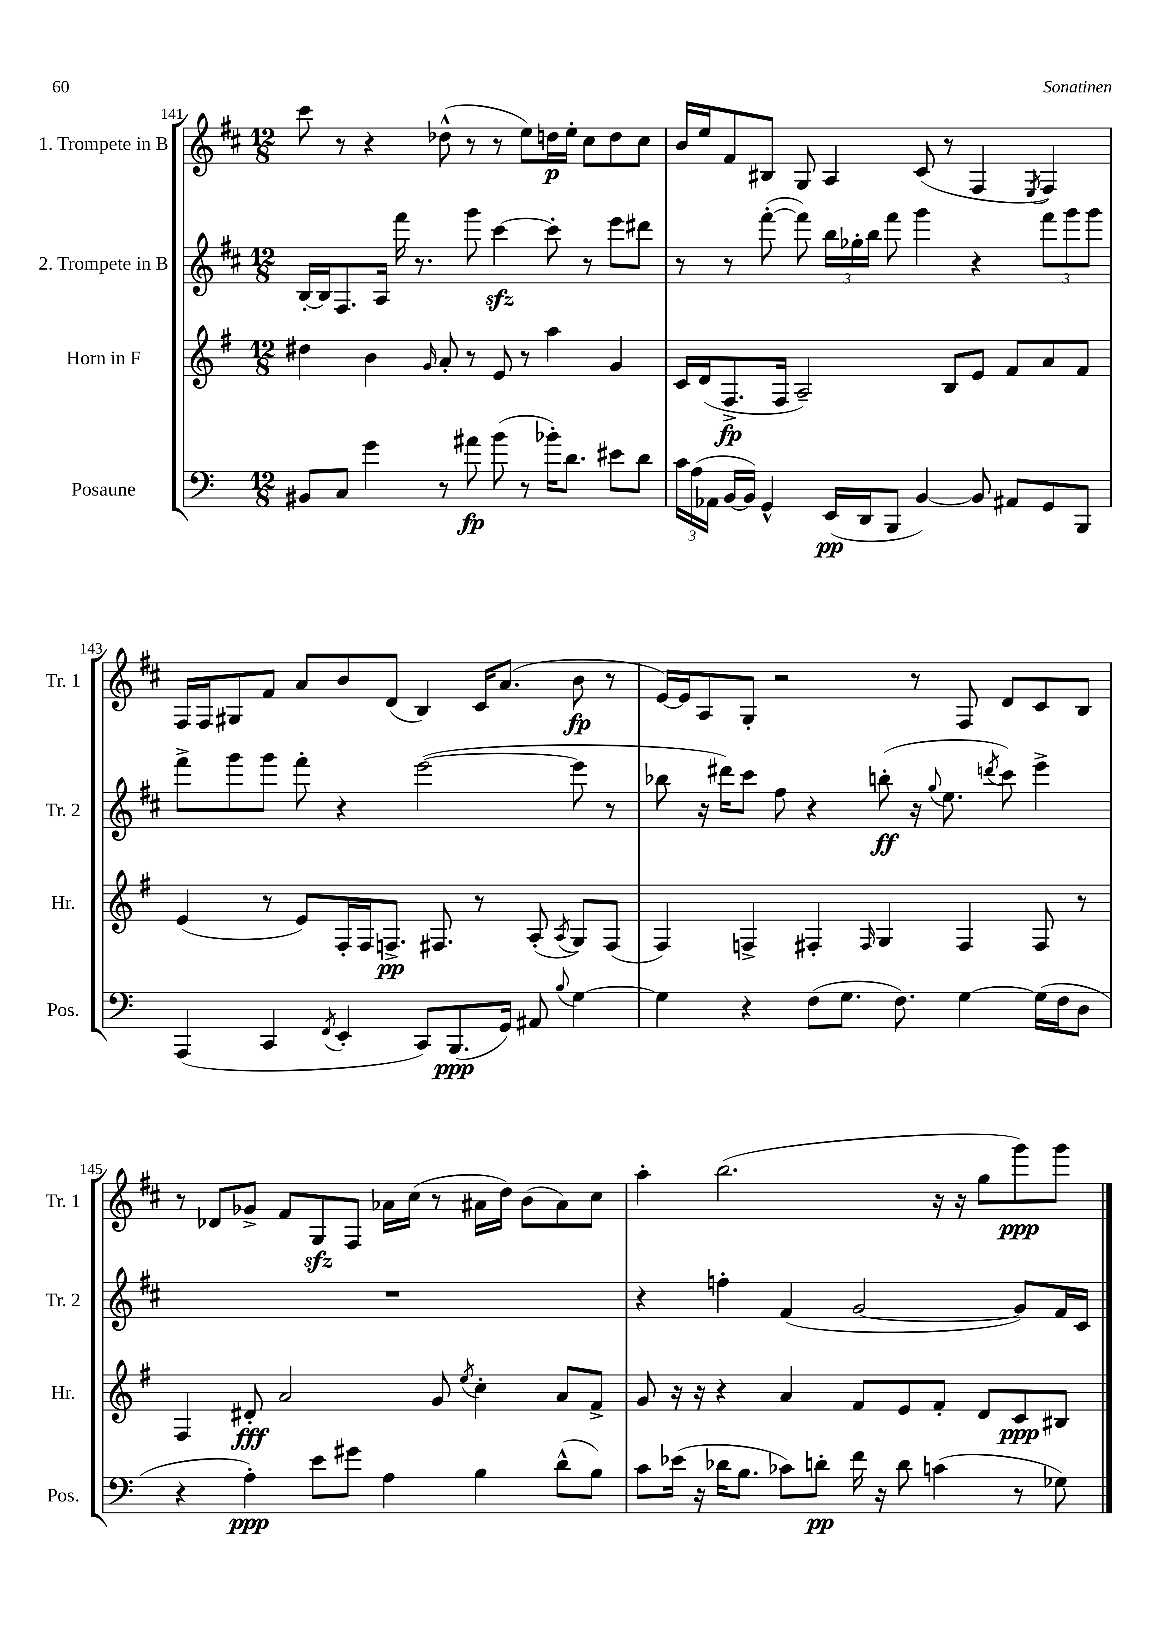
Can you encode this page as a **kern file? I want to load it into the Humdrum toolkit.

**kern	**dynam	**kern	**dynam	**kern	**dynam	**kern	**dynam
*part4	*part4	*part3	*part3	*part2	*part2	*part1	*part1
*staff4	*staff4	*staff3	*staff3	*staff2	*staff2	*staff1	*staff1
*I"Posaune	*	*I"Horn in F	*	*I"2. Trompete in B	*	*I"1. Trompete in B	*
*I'Pos.	*	*I'Hr.	*	*I'Tr. 2	*	*I'Tr. 1	*
*clefF4	*	*clefG2	*	*clefG2	*	*clefG2	*
*k[]	*	*k[f#]	*	*k[f#c#]	*	*k[f#c#]	*
*M12/8	*	*M12/8	*	*M12/8	*	*M12/8	*
=141	=141	=141	=141	=141	=141	=141	=141
8BB#X/L	.	4dd#X\	.	[16B'/LL	.	8ccc#\	.
.	.	.	.	16B/J]	.	.	.
8C/J	.	.	.	8.F#/	.	8r	.
4g\	.	4b\	.	.	.	4r	.
.	.	.	.	16A/Jk	.	.	.
.	.	.	.	16fff#\	.	.	.
.	.	.	.	8.r	.	.	.
.	.	16qqg/	.	.	.	.	.
8r	.	8a'/	.	.	.	(8dd-X^^\	.
8a#X\	fp	8r	.	8ggg\	.	8r	.
(8b\	.	8e/	.	[4ccc#zz\	.	8r	.
8r	.	8r	.	.	.	8ee\L)	.
16b-X'\KL)	.	4aa\	.	8ccc#'\]	.	16ddn\L	p
8.d\J	.	.	.	.	.	16ee'\JJ	.
.	.	.	.	8r	.	8cc#\L	.
8e#X\L	.	4g/	.	8eee\L	.	8dd\	.
8d\J	.	.	.	8ddd#X\J	.	8cc#\J	.
=142	=142	=142	=142	=142	=142	=142	=142
24c\LL	.	16c/LL	.	8r	.	16b/LL	.
(24A\	.	.	.	.	.	.	.
.	.	(16d/J	.	.	.	16ee/J	.
24AA-X\JJ	.	.	.	.	.	.	.
[16BB/LL	.	8.F#^/	fp	8r	.	8f#/	.
16BB/JJ])	.	.	.	.	.	.	.
4GG^^/	.	.	.	([8fff#'\	.	8B#X/J	.
.	.	16F#/Jk	.	.	.	.	.
.	.	2A~/)	.	8fff#\])	.	8G/	.
(16EE/LL	pp	.	.	24bb\LL	.	4A/	.
.	.	.	.	24gg-X'\	.	.	.
16DD/J	.	.	.	.	.	.	.
.	.	.	.	24bb\JJ	.	.	.
8BBB/J	.	.	.	8fff#\	.	.	.
[4BB/)	.	.	.	4ggg\	.	(8c#/	.
.	.	8B/L	.	.	.	8r	.
8BB/]	.	8e/J	.	4r	.	4F#/	.
8AA#X/L	.	8f#/L	.	.	.	.	.
.	.	.	.	.	.	8qE/	.
8GG/	.	8a/	.	12fff#\L	.	4F#/)	.
.	.	.	.	12ggg\	.	.	.
8BBB/J	.	8f#/J	.	.	.	.	.
.	.	.	.	12ggg\J	.	.	.
!!LO:LB:g=z
=143	=143	=143	=143	=143	=143	=143	=143
(4AAA/	.	(4e/	.	8fff#^\L	.	16F#/LL	.
.	.	.	.	.	.	16F#/J	.
.	.	.	.	8ggg\	.	8G#X/	.
4CC/	.	8r	.	8ggg\J	.	8f#/J	.
.	.	8e/L)	.	8fff#'\	.	8a/L	.
8qFF/	.	.	.	.	.	.	.
4EE'/	.	16F#'/L	.	4r	.	8b/	.
.	.	16F#/J	.	.	.	.	.
.	.	8.Fn^/J	pp	.	.	(8d/J	.
8CC/L)	.	.	.	([2eee\	.	4B/)	.
.	.	8.F#X/	.	.	.	.	.
(8.BBB/	ppp	.	.	.	.	.	.
.	.	8r	.	.	.	16c#/KL	.
16GG/Jk)	.	.	.	.	.	(8.a/J	.
8AA#X/	.	(8A'/	.	.	.	.	.
8qqB/	.	8qA/	.	.	.	.	.
[4G\	.	8G/L)	.	8eee\]	.	8b\	fp
.	.	(8F#/J	.	8r	.	8r	.
=144	=144	=144	=144	=144	=144	=144	=144
4G\]	.	4F#/)	.	8bb-X\	.	[16e/LL)	.
.	.	.	.	.	.	16e/J]	.
.	.	.	.	16r	.	8A/	.
.	.	.	.	16ddd#X\KL)	.	.	.
4r	.	4Fn^/	.	8ccc#\J	.	8G'/J	.
.	.	.	.	8ff#\	.	2r	.
(8F\L	.	4F#X'/	.	4r	.	.	.
8.G\J	.	.	.	.	.	.	.
.	.	16qqF#/	.	.	.	.	.
.	.	4G/	.	(8bbn'\	ff	.	.
8.F\)	.	.	.	.	.	.	.
.	.	.	.	16r	.	8r	.
.	.	.	.	8qqgg/	.	.	.
.	.	.	.	8.ee\	.	.	.
[4G\	.	4F#/	.	.	.	8F#/	.
.	.	.	.	8qdddn/	.	.	.
.	.	.	.	8ccc#\)	.	8d/L	.
(16G\LL]	.	8F#/	.	4eee^\	.	8c#/	.
16F\J	.	.	.	.	.	.	.
8D\J	.	8r	.	.	.	8B/J	.
!!LO:LB:g=z
=145	=145	=145	=145	=145	=145	=145	=145
4r	.	4F#/	.	1.r	.	8r	.
.	.	.	.	.	.	8d-X/L	.
4A'\)	ppp	8d#X'/	fff	.	.	8g-X^/J	.
.	.	2a/	.	.	.	8f#/L	.
8e\L	.	.	.	.	.	8Gzz/	.
8g#X\J	.	.	.	.	.	8F#/J	.
4A\	.	.	.	.	.	16a-X\LL	.
.	.	.	.	.	.	(16cc#\JJ	.
.	.	8g/	.	.	.	8r	.
.	.	8qee/	.	.	.	.	.
4B\	.	4cc'\	.	.	.	16a#X\LL	.
.	.	.	.	.	.	16dd\JJ)	.
.	.	.	.	.	.	(8b\L	.
(8d^^\L	.	8a/L	.	.	.	8a#\)	.
8B\J)	.	8f#^/J	.	.	.	8cc#\J	.
=146	=146	=146	=146	=146	=146	=146	=146
8c\L	.	8g/	.	4r	.	4aa'\	.
(16e-X\Jk	.	16r	.	.	.	.	.
16r	.	16r	.	.	.	.	.
16d-X\KL	.	4r	.	4ffn'\	.	(2.bb\	.
8.B\J	.	.	.	.	.	.	.
8c-X\L)	.	4a/	.	(4f#/	.	.	.
8dn'\J	pp	.	.	.	.	.	.
16f\	.	8f#/L	.	[2g/	.	.	.
16r	.	.	.	.	.	.	.
8d\	.	8e/	.	.	.	.	.
(4cn\	.	8f#'/J	.	.	.	16r	.
.	.	.	.	.	.	16r	.
.	.	8d/L	.	.	.	8gg\L	.
8r	.	8c/	ppp	8g/L])	.	8ggg\)	ppp
8G-X\)	.	8B#X/J	.	16f#/L	.	8ggg\J	.
.	.	.	.	16c#/JJ	.	.	.
==	==	==	==	==	==	==	==
*-	*-	*-	*-	*-	*-	*-	*-
